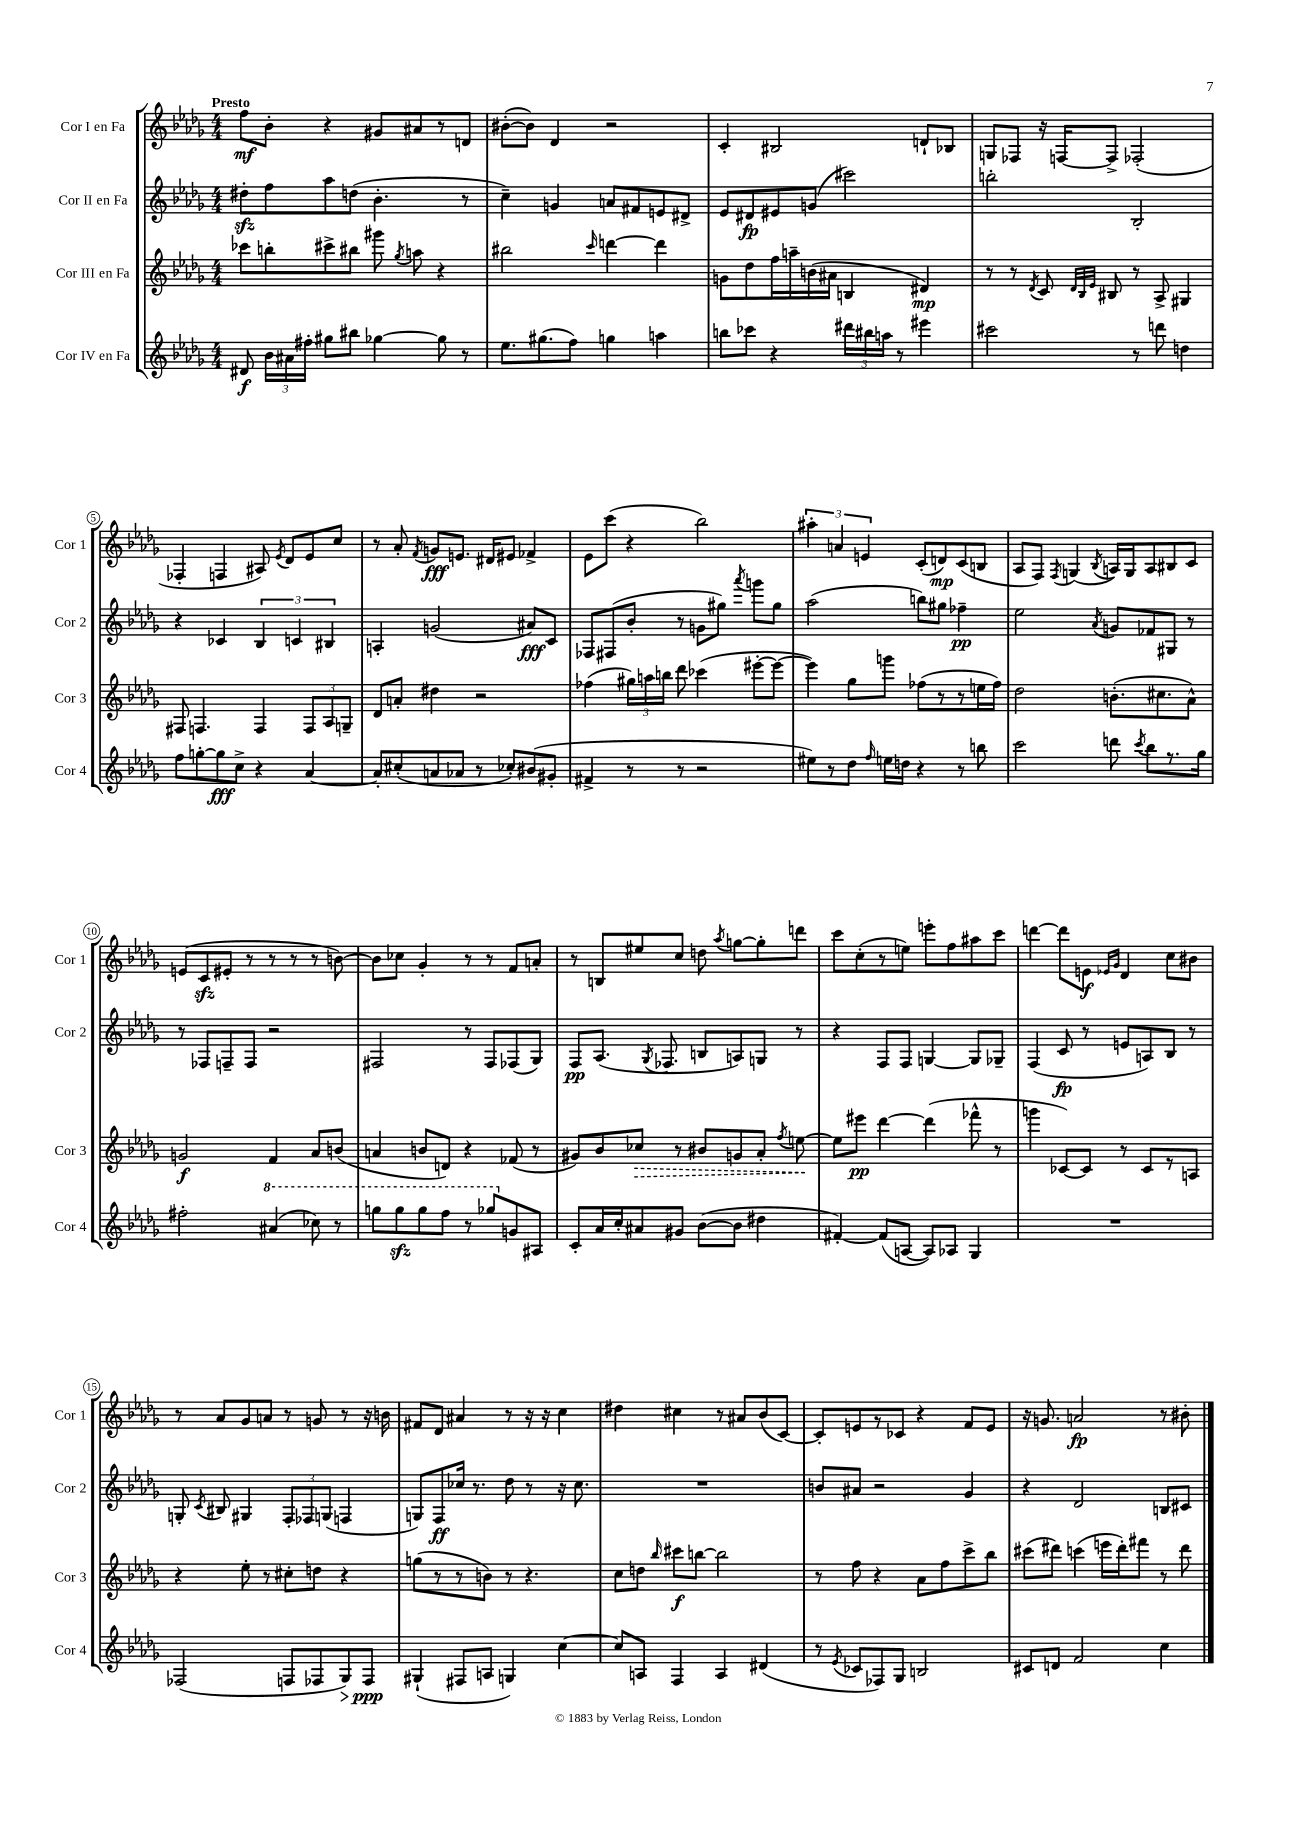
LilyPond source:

<<
\new StaffGroup <<
\new Staff = "s0" \with { instrumentName = "Cor I en Fa" shortInstrumentName = "Cor 1" } {
    \clef treble \key des \major \numericTimeSignature \time 4/4 \tempo "Presto"
    \autoBeamOff f''8[\mf bes'8]-. r4 gis'8[ ais'8 r8 d'8] |
    bis'8[~-.( bis'8]) des'4 r2 |
    c'4-. bis2 d'8[-! bes8] |
    g8[ fes8] r16 f16[~ f8]-> fes2-.( |
    fes4-. f4 ais8) \acciaccatura { ees'8 } des'8[ ees'8 c''8] |
    r8 aes'8-. \acciaccatura { f'8 } g'8[\fff e'8.] dis'16[ eis'8] fes'4-> |
    ees'8[ c'''8]( r4 bes''2) |
    \tuplet 3/2 { ais''4-. a'4 e'4 } c'8[-.( d'8\mp) c'8( b8] |
    aes8[ f8]) \acciaccatura { f8 } g4( \acciaccatura { bes8 } a16[) g16 a8 bis8 c'8] |
    e'8[( c'8\sfz eis'8]-. r8 r8 r8 r8 b'8~) |
    b'8[ ces''8] ges'4-. r8 r8 f'8[ a'8]-. |
    r8 b8[ eis''8 c''8] d''8 \acciaccatura { aes''8 } g''8[~ g''8-. d'''8] |
    c'''8[ c''8-.( r8 e''8]) e'''8[-. f''8 ais''8 c'''8] |
    d'''4~ d'''8[ e'8]\f \grace { ees'16[ ges'16] } des'4 c''8[ bis'8] |
    r8 aes'8[ ges'8 a'8] r8 g'8 r8 r16 b'16 |
    fis'8[ des'8] ais'4 r8 r16 r16 c''4 |
    dis''4 cis''4 r8 ais'8[ bes'8( c'8]~) |
    c'8[-. e'8 r8 ces'8] r4 f'8[ e'8] |
    r16 g'8. a'2\fp r8 bis'8-. \bar "|." |
}
\new Staff = "s1" \with { instrumentName = "Cor II en Fa" shortInstrumentName = "Cor 2" } {
    \clef treble \key des \major \numericTimeSignature \time 4/4
    \autoBeamOff dis''8[-.\sfz f''8 aes''8 d''8]( bes'4.-. r8 |
    c''4--) g'4 a'8[ fis'8 e'8 dis'8]-> |
    ees'8[ dis'8\fp eis'8 g'8]( cis'''2) |
    b''2-. bes2-. |
    r4 ces'4 \tuplet 3/2 { bes4 c'4 bis4 } |
    a4-. g'2( ais'8[\fff) c'8] |
    fes8[ fis8( bes'8]-. r8 g'8[ gis''8]) \acciaccatura { aes'''8 } g'''8[ gis''8] |
    aes''2( b''8[) gis''8] fes''4--\pp |
    ees''2 \acciaccatura { aes'8 } g'8[ fes'8 gis8] r8 |
    r8 fes8[ f8-- f8] r2 |
    fis2 r8 fis8[ fes8( ges8]) |
    f8[\pp aes8.]( \acciaccatura { ges8 } fes8. b8[ a8) g8] r8 |
    r4 f8[ f8] g4~ g8[ ges8]-- |
    f4( c'8\fp r8 e'8[ a8) bes8] r8 |
    g8-. \acciaccatura { c'8 } bis8 gis4 \tuplet 3/2 { f8[-. fes8 g8]( } f4 |
    g8[) f8\ff ces''16] r8. des''8 r8 r16 ces''8. |
    R1 |
    b'8[ ais'8] r2 ges'4 |
    r4 des'2 b8[ cis'8] \bar "|." |
}
\new Staff = "s2" \with { instrumentName = "Cor III en Fa" shortInstrumentName = "Cor 3" } {
    \clef treble \key des \major \numericTimeSignature \time 4/4
    \autoBeamOff ces'''8[ b''8-. cis'''8-> bis''8] gis'''8 \acciaccatura { ges''8 } a''8 r4 |
    bis''2 \grace { c'''16 } d'''4~ d'''4 |
    g'8[ des''8 f''16 a''16-- b'16( ais'16] b4 dis'4\mp) |
    r8 r8 \acciaccatura { des'8 } c'8 \grace { des'32[ bes32 ees'32] } bis8 r8 aes8-> gis4 |
    fis8 f4. f4 \tuplet 3/2 { f8[ aes8 g8]-- } |
    des'8[ a'8]-. dis''4 r2 |
    fes''4( \tuplet 3/2 { gis''16[) a''16 b''16] } des'''8 ces'''4( eis'''8[~-. eis'''8]~ |
    eis'''4) ges''8[ g'''8] fes''8[( r8 r8 e''16 fes''16]) |
    des''2 b'8.[-.( cis''8. aes'8]-^) |
    g'2\f f'4 aes'8[ b'8]( |
    a'4 b'8[ d'8]) r4 fes'8( r8 |
    gis'8[) bes'8 \once \override Hairpin.style = #'dashed-line ces''8]\> r8 bis'8[ g'8 aes'8]-. \acciaccatura { f''8 } e''8~\! |
    e''8[ eis'''8]\pp des'''4~ des'''4( fes'''8-^ r8 |
    g'''4 ces'8[~) ces'8] r8 ces'8[ r8 a8] |
    r4 ees''8-. r8 cis''8[-. d''8] r4 |
    g''8[( r8 r8 b'8]) r8 r4. |
    c''8[ d''8] \grace { bes''16 } cis'''8[\f b''8]~ b''2 |
    r8 f''8 r4 aes'8[ f''8 c'''8-> bes''8] |
    cis'''8[( dis'''8]) c'''4( e'''16[ dis'''16-.) fis'''8] r8 dis'''8 \bar "|." |
}
\new Staff = "s3" \with { instrumentName = "Cor IV en Fa" shortInstrumentName = "Cor 4" } {
    \clef treble \key des \major \numericTimeSignature \time 4/4
    \autoBeamOff dis'8\f \tuplet 3/2 { bes'16[ ais'16 fis''16]-. } gis''8[ bis''8] ges''4~ ges''8 r8 |
    ees''8.[ gis''8.( f''8]) g''4 a''4 |
    b''8[ ces'''8] r4 \tuplet 3/2 { dis'''16[ bis''16 a''16] } r8 eis'''4 |
    cis'''2 r8 d'''8 d''4 |
    f''8[ g''8~-. g''8\fff c''8]-> r4 aes'4~ |
    aes'8[-. cis''8-.( a'8 aes'8] r8 ces''8[-.) bis'8( gis'8]-. |
    fis'4-> r8 r8 r2 |
    eis''8[) r8 des''8] \grace { f''16 } e''16[ d''16] r4 r8 b''8 |
    c'''2 d'''8 \acciaccatura { c'''8 } bes''8[ r8. ges''16] |
    fis''2-. \ottava #1 ais''4( ces'''8) r8 |
    g'''8[ g'''8\sfz g'''8 f'''8] r8 ges'''8[ \ottava #0 g'8 ais8] |
    c'8[-. aes'16 c''16-. ais'8 gis'8] bes'8[~( bes'8] dis''4 |
    fis'4~-.) fis'8[( a8]~ a8[) aes8] ges4 |
    R1 |
    fes2( f8[ fes8 ges8\>) fes8]\ppp\! |
    gis4-!( fis8[ a8] g4) c''4~ |
    c''8[ a8] f4 a4 dis'4( |
    r8 \acciaccatura { ees'8 } ces'8[ fes8) ges8] b2 |
    cis'8[ d'8] f'2 c''4 \bar "|." |
}
>>
>>
\layout { \context { \Score \override BarNumber.stencil = #(make-stencil-circler 0.1 0.3 ly:text-interface::print) } }
